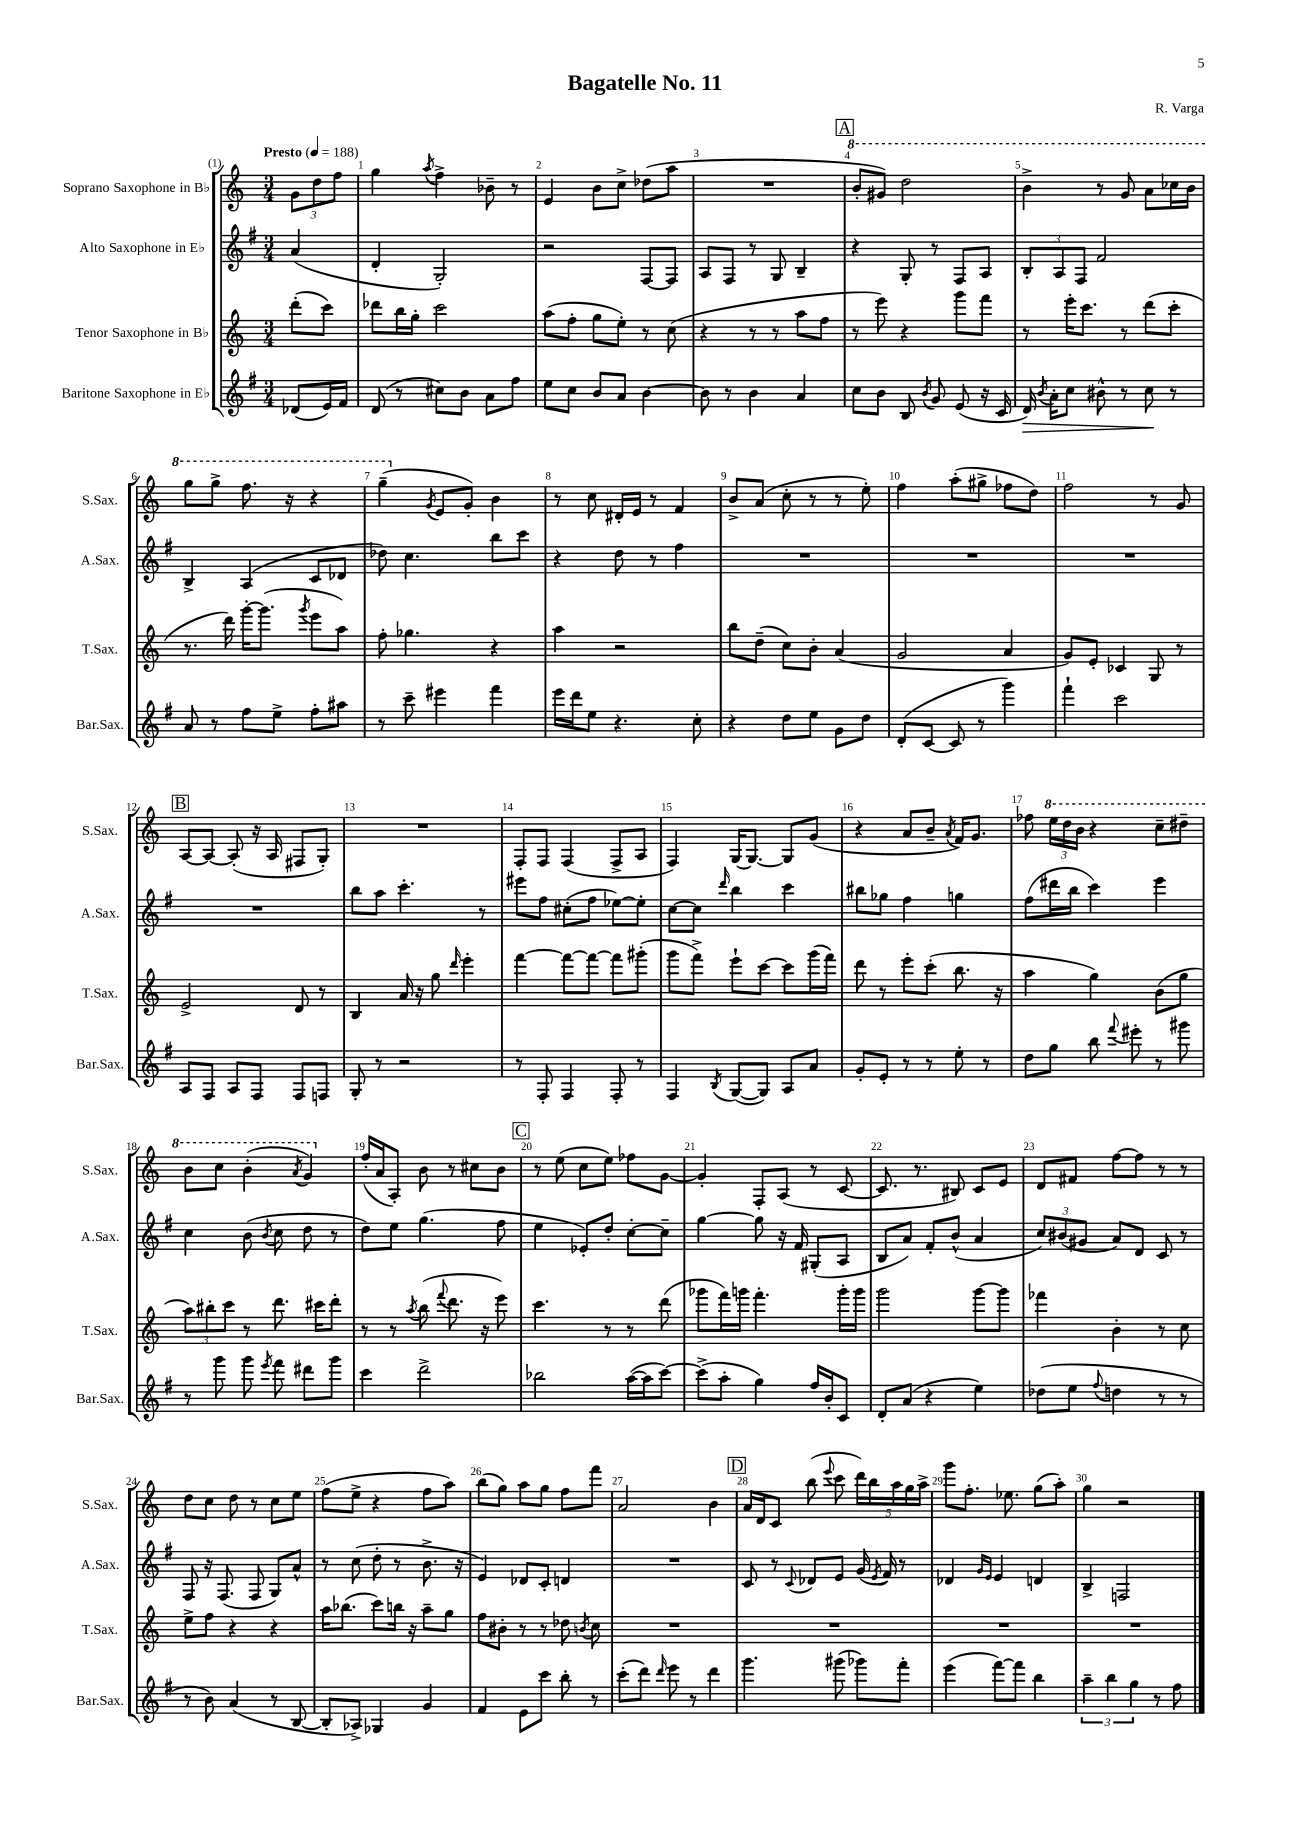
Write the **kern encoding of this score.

**kern	**dynam	**kern	**kern	**kern
*part4	*part4	*part3	*part2	*part1
*staff4	*staff4	*staff3	*staff2	*staff1
*I"Baritone Saxophone in E♭	*	*I"Tenor Saxophone in B♭	*I"Alto Saxophone in E♭	*I"Soprano Saxophone in B♭
*I'Bar.Sax.	*	*I'T.Sax.	*I'A.Sax.	*I'S.Sax.
*clefG2	*	*clefG2	*clefG2	*clefG2
*k[f#]	*	*k[]	*k[f#]	*k[]
*M3/4	*	*M3/4	*M3/4	*M3/4
*MM188	*	*MM188	*MM188	*MM188
=	=	=	=	=
!	!	!	!	!LO:TX:a:B:t=Presto
(8d-X/L	.	(8ddd'\L	(4a/	12g\L
.	.	.	.	12dd\
16e/L)	.	8ccc\J)	.	.
.	.	.	.	12ff\J
16f#/JJ	.	.	.	.
=1	=1	=1	=1	=1
(8d/	.	8ddd-X\L	4d'/	4gg\
8r	.	16bb\L	.	.
.	.	16gg'\JJ	.	.
.	.	.	.	8qaa/
8cc#X\L)	.	2ccc\	2G'/)	4ff^\
8b\J	.	.	.	.
8a\L	.	.	.	8b-X~\
8ff#\J	.	.	.	8r
=2	=2	=2	=2	=2
8ee\L	.	(8aa\L	2r	4e/
8cc\J	.	8ff'\J	.	.
8b/L	.	8gg\L	.	8b\L
8a/J	.	8ee'\J)	.	8cc^\J
[4b\	.	8r	[8F#/L	(8dd-X\L
.	.	(8cc\	8F#/J]	8aa\J
=3	=3	=3	=3	=3
8b\]	.	4r	8A/L	2.r
8r	.	.	8F#/J	.
4b\	.	8r	8r	.
.	.	8r	8G/	.
4a/	.	8aa\L	4B~/	.
.	.	8ff\J	.	.
!!LO:REH:place=s1:t=A
=4	=4	=4	=4	=4
*	*	*	*	*8va
8cc\L	.	8r	4r	8bb'/L
8b\J	.	8eee\)	.	8gg#X/J)
8B/	.	4r	8G'/	2ddd\
8qb/	.	.	.	.
8g/	.	.	8r	.
(8e/	.	8ggg\L	8F#/L	.
16r	.	8fff\J	8A/J	.
16c/	.	.	.	.
=5	=5	=5	=5	=5
!	!LO:HP:b	!	!	!
16d/)	>	8r	12B'/L	4bb^\
8qb/	.	.	.	.
16a'\KL	.	.	.	.
.	.	.	12A/	.
8cc\J	.	16eee'\KL	.	.
.	.	.	12F#/J	.
.	.	8.ccc\J	.	.
8b#X^^\	.	.	2f#/	8r
8r	.	8r	.	8gg/
8cc\	.	(8ddd\L	.	8aa\L
8r	]	8ccc'\J	.	16ccc-X\L
.	.	.	.	16bb\JJ
!!LO:LB:g=z
=6	=6	=6	=6	=6
8a/	.	8.r	4B^/	8ggg\L
8r	.	.	.	8ggg^\J
.	.	16ddd\)	.	.
8ff#\L	.	[16ggg'\KL	(4A/	8.fff\
.	.	(8.ggg\J]	.	.
8ee^\J	.	.	.	.
.	.	.	.	16r
.	.	8qggg/	.	.
8ff#'\L	.	8eee\L	8c/L	4r
8aa#X\J	.	8aa\J)	8d-X/J	.
=7	=7	=7	=7	=7
8r	.	8ff'\	8dd-X\)	(4ggg~\
8ccc~\	.	4.gg-X\	4.cc\	.
*	*	*	*	*X8va
.	.	.	.	8qg/
4eee#X\	.	.	.	8e/L
.	.	.	.	8g'/J)
4fff#\	.	4r	8bb\L	4b\
.	.	.	8ccc\J	.
=8	=8	=8	=8	=8
16eee\LL	.	4aa\	4r	8r
16ddd\J	.	.	.	.
8ee\J	.	.	.	8cc\
4.r	.	2r	8dd\	16d#X'/LL
.	.	.	.	16e/JJ
.	.	.	8r	8r
.	.	.	4ff#\	4f/
8cc'\	.	.	.	.
=9	=9	=9	=9	=9
4r	.	8bb\L	2.r	8b^/L
.	.	(8dd~\J	.	(8a/J
8dd\L	.	8cc\L)	.	8cc'\
8ee\J	.	8b'\J	.	8r
8g\L	.	(4a/	.	8r
8dd\J	.	.	.	8ee'\)
=10	=10	=10	=10	=10
(8d'/L	.	2g/	2.r	4ff\
[8c/J	.	.	.	.
8c/]	.	.	.	(8aa'\L
8r	.	.	.	8gg#X^\J
4ggg\)	.	4a/	.	8ff-X\L
.	.	.	.	8dd\J)
=11	=11	=11	=11	=11
4fff#`\	.	8g/L)	2.r	2ff\
.	.	8e'/J	.	.
2ccc\	.	4c-X/	.	.
.	.	8G/	.	8r
.	.	8r	.	8g/
!!LO:LB:g=z
!!LO:REH:place=s1:t=B
=12	=12	=12	=12	=12
8A/L	.	2e^/	2.r	[8A/L
8F#/J	.	.	.	8A/J_
8A/L	.	.	.	(8A'/]
8F#/J	.	.	.	16r
.	.	.	.	16A/
8F#/L	.	8d/	.	8F#X/L
8Fn/J	.	8r	.	8G'/J)
=13	=13	=13	=13	=13
8G'/	.	4B/	8bb\L	2.r
8r	.	.	8aa\J	.
2r	.	16a/	4.ccc'\	.
.	.	16r	.	.
.	.	8gg\	.	.
.	.	16qqddd/	.	.
.	.	4eee'\	.	.
.	.	.	8r	.
=14	=14	=14	=14	=14
8r	.	[4fff\	8eee#X\L	8F'/L
8F#'/	.	.	8ff#\J	8F/J
4F#/	.	8fff\L_	(8cc#X'\L	(4F/
.	.	8fff\J_	8ff#\J	.
8F#'/	.	8fff\L]	[8ee-X\L)	8F^/L
8r	.	(8ggg#X'\J	8ee-'\J]	8A/J
=15	=15	=15	=15	=15
4F#/	.	8ggg\L	[8cc\L	4F/)
.	.	8fff^\J)	8cc\J]	.
8qB/	.	.	16qqddd/	.
([8G/L	.	8eee`\L	4bb\	[16G/KL
.	.	.	.	8.G/J_
8G/J])	.	[8ccc\J	.	.
8A/L	.	8ccc\L]	4ccc\	8G/L]
8a/J	.	(16ggg\L	.	(8g/J
.	.	16fff\JJ)	.	.
=16	=16	=16	=16	=16
8g'/L	.	8ddd\	8bb#X\L	4r
8e'/J	.	8r	8gg-X\J	.
8r	.	8eee'\L	4ff#\	8a/L
8r	.	(8ccc'\J	.	8b~/J
.	.	.	.	8qa/
8ee'\	.	8.bb\	4ggn\	16f/KL)
.	.	.	.	8.g/J
8r	.	.	.	.
.	.	16r	.	.
=17	=17	=17	=17	=17
8dd\L	.	4aa\	(8ff#\L	8ff-X\
*	*	*	*	*8va
8gg\J	.	.	16ddd#X\L	24eee\LL
.	.	.	.	24ddd\
.	.	.	16bb\JJ	.
.	.	.	.	24bb\JJ
8bb\	.	4gg\)	4ccc\)	4r
8qqfff#/	.	.	.	.
8eee#X'\	.	.	.	.
8r	.	(8b\L	4eee\	8ccc~\L
8ggg#X\	.	8gg\J	.	8ddd#X~\J
!!LO:LB:g=z
=18	=18	=18	=18	=18
8r	.	12aa\L)	4cc\	8bb\L
.	.	12bb#X'\	.	.
8ggg\	.	.	.	8ccc\J
.	.	12ccc\J	.	.
8ggg\	.	8r	(8b\	(4bb'\
8qeee/	.	.	8qb/	.
8fff#\	.	8.ddd\	8cc\	.
.	.	.	.	8qaa/
8ddd#X\L	.	.	8dd\	4gg/)
.	.	16ccc#X\KL	.	.
8ggg\J	.	8ddd'\J	8r	.
=19	=19	=19	=19	=19
*	*	*	*	*X8va
4ccc\	.	8r	8dd\L)	(16ff'/LL
.	.	.	.	16a/J
.	.	8r	8ee\J	8A'/J)
.	.	8qaa/	.	.
2ddd^\	.	(8bb\	(4.gg\	8b\
.	.	8qqfff/	.	.
.	.	8.ddd\	.	8r
.	.	.	.	8cc#X\L
.	.	16r	.	.
.	.	8eee\)	8ff#\	8b\J
!!LO:REH:place=s1:t=C
=20	=20	=20	=20	=20
2bb-X\	.	4.ccc\	4ee\	8r
.	.	.	.	(8ee\
.	.	.	8e-X'/L)	8cc\L
.	.	8r	8dd'/J	8ee\J)
([16aa\LL	.	8r	[8cc'\L	8ff-X\L
16aa\J]	.	.	.	.
[8ccc\J)	.	(8ddd\	8cc~\J]	[8g\J
=21	=21	=21	=21	=21
(8ccc^\L]	.	8ggg-X\L	[4gg\	4g'/]
8aa'\J	.	16fff\L)	.	.
.	.	16gggn\JJ	.	.
4gg\)	.	4.fff'\	8gg\]	8F'/L
.	.	.	16r	(8A/J
.	.	.	16f#/	.
16ff#/LL	.	.	(8G#X'/L	8r
16b'/J	.	.	.	.
8c/J	.	16ggg'\LL	8A/J	[8c/
.	.	16ggg\JJ	.	.
=22	=22	=22	=22	=22
8d'/L	.	2ggg\	8B/L	8.c/]
(8a/J	.	.	8a/J)	.
.	.	.	.	8.r
4r	.	.	8f#'/L	.
.	.	.	(8b^^/J	8B#X/)
4ee\)	.	[8ggg\L	4a/	8c/L
.	.	8ggg\J]	.	8e/J
=23	=23	=23	=23	=23
(8dd-X\L	.	4fff-X\	12cc/L)	8d/L
.	.	.	(12b#X/	.
8ee\J	.	.	.	8f#X/J
.	.	.	12g#X/J	.
8qqff#/	.	.	.	.
4ddn\	.	4b'\	8a/L)	[8ff\L
.	.	.	8d/J	8ff\J]
8r	.	8r	8c/	8r
8r	.	8cc\	8r	8r
!!LO:LB:g=z
=24	=24	=24	=24	=24
8r	.	8ee^\L	8F#/	8dd\L
8b\)	.	8ff\J	16r	8cc\J
.	.	.	(8.F#/	.
(4a/	.	4r	.	8dd\
.	.	.	8F#/	8r
8r	.	4r	8G/L)	8cc\L
[8B/	.	.	8a^^/J	8ee\J
=25	=25	=25	=25	=25
8B'/L]	.	16aa\KL	8r	(8ff\L
.	.	(8.bb-X\J	.	.
8A-X^/J)	.	.	(8cc\	8ee^\J
4G-X/	.	8ccc\L)	8dd'\	4r
.	.	16bbn\Jk	8r	.
.	.	16r	.	.
4g/	.	8aa~\L	8.b^\	8ff\L
.	.	8gg\J	.	8aa\J)
.	.	.	16r	.
=26	=26	=26	=26	=26
4f#/	.	8ff\L	4e/)	(8bb\L
.	.	8b#X'\J	.	8gg\J)
8e\L	.	8r	8d-X/L	8aa\L
8ccc\J	.	8r	8c'/J	8gg\J
8bb'\	.	8dd-X\	4dn/	8ff\L
.	.	8qbn/	.	.
8r	.	8cc\	.	8fff\J
=27	=27	=27	=27	=27
(8ccc'\L	.	2.r	2.r	2a/
8ddd\J)	.	.	.	.
16qqddd/	.	.	.	.
8eee\	.	.	.	.
8r	.	.	.	.
4ddd\	.	.	.	4b\
!!LO:REH:place=s1:t=D
=28	=28	=28	=28	=28
4.ggg\	.	2.r	8c/	16a/LL
.	.	.	.	16d/J
.	.	.	8r	8c/J
.	.	.	8qqc/	.
.	.	.	8d-X/L	(8bb\
.	.	.	.	8qqeee/
(8ggg#X\	.	.	8e/J	8ccc\
8ggg-X\L)	.	.	(16g/	20ddd\LL)
.	.	.	.	20bb\
.	.	.	8qe/	.
.	.	.	16f#/)	.
.	.	.	.	20aa\
8fff#'\J	.	.	8r	.
.	.	.	.	20gg\
.	.	.	.	20aa^\JJ
=29	=29	=29	=29	=29
(4eee\	.	2.r	4d-X/	8ggg\L
.	.	.	.	8.ff'\J
.	.	.	16qqg/LL	.
.	.	.	16qqe/JJ	.
[8fff#\L)	.	.	4e/	.
.	.	.	.	8.ee-X\
8fff#\J]	.	.	.	.
4bb\	.	.	4dn/	(8gg\L
.	.	.	.	8aa'\J)
=30	=30	=30	=30	=30
6aa~\	.	2.r	4B^/	4gg\
6bb\	.	.	.	.
.	.	.	2Fn/	2r
6gg\	.	.	.	.
8r	.	.	.	.
8ff#\	.	.	.	.
==	==	==	==	==
*-	*-	*-	*-	*-
